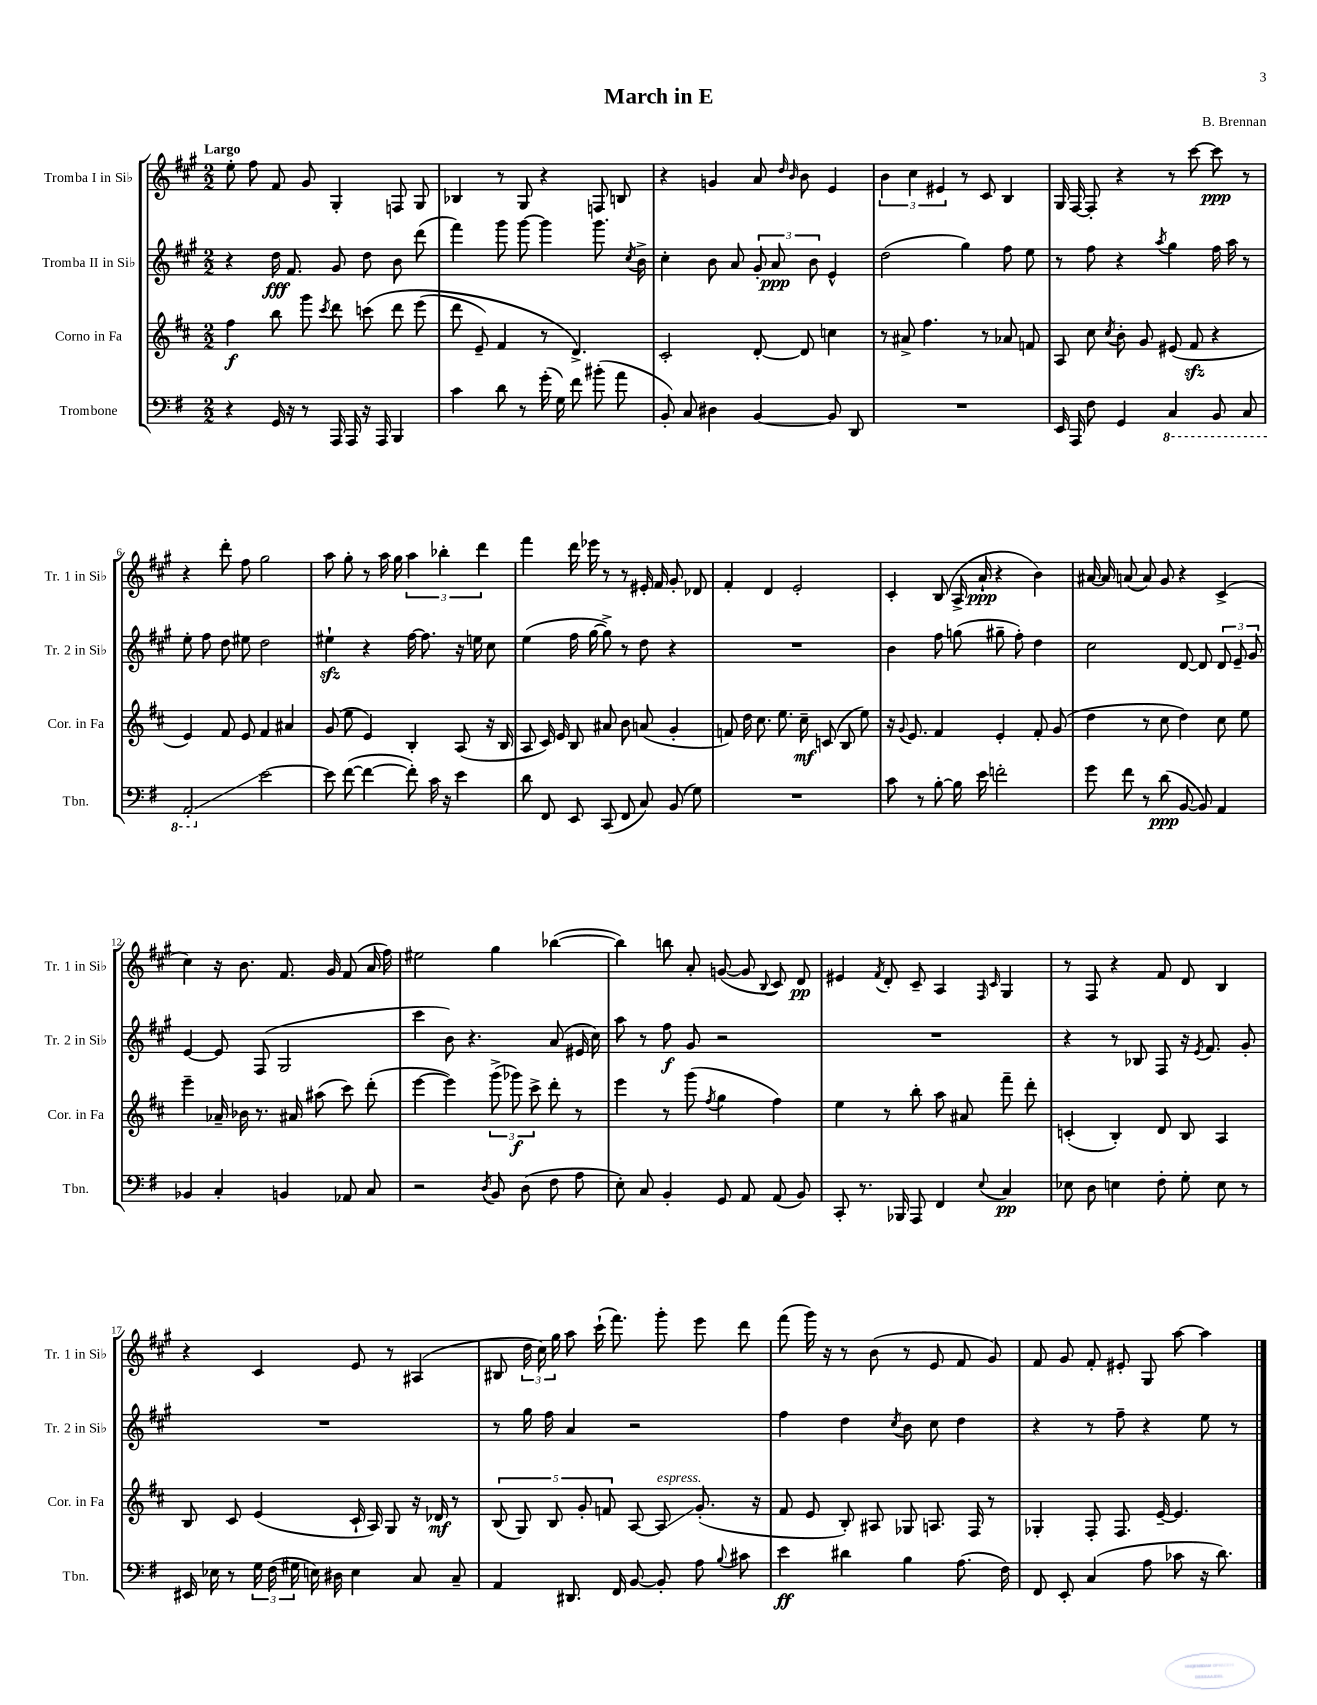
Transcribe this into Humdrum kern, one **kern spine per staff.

**kern	**kern	**kern	**kern
*staff4	*staff3	*staff2	*staff1
*clefF4	*clefG2	*clefG2	*clefG2
*k[f#]	*k[f#c#]	*k[f#c#g#]	*k[f#c#g#]
*M2/2	*M2/2	*M2/2	*M2/2
4r	4ff#	4r	8ee'
.	.	.	8ff#
16GG	8bb	16dd	8f#
16r	.	8.f#	.
8r	8ggg	.	8g#
.	8qccc#	.	.
16AAA	8ddd	8g#	4G#'
16AAA	.	.	.
16r	&(8ccc	8dd	.
16AAA	.	.	.
4BBB	8ddd	8b	8F
.	(8eee	(8ddd	8G#
=	=	=	=
4c	8ddd	4fff#)	4B-
.	8e~)	.	.
8d	4f#	8ggg#	8r
8r	.	[8ggg#	8G#
(16g'	8r	4ggg#]	4r
16G)	.	.	.
8f#	4.d^&)	.	.
(8b#'	.	8.ggg#	8F
8a	.	.	8B
.	.	8qcc#	.
.	.	16b^	.
=	=	=	=
8BB')	2c#'	4cc#'	4r
8C	.	.	.
4D#	.	8b	4g
.	.	8a	.
[4BB	[8d'	12g#'	8a
.	.	12a	.
.	.	.	16qqdd
.	.	.	16qqb
.	8d]	.	8b
.	.	12b	.
8BB]	4cc	4e^^	4e
8DD	.	.	.
=	=	=	=
1r	8r	(2dd	6b
.	8a#^	.	.
.	.	.	6cc#
.	4.ff#	.	.
.	.	.	6e#
.	.	4gg#)	8r
.	8r	.	8c#
.	8a-	8ff#	4B
.	8f	8ee	.
=	=	=	=
16EE	8A	8r	16G#
16AAA	.	.	[16F#
8F#	8cc#	8ff#	8F#']
.	8qcc#	.	.
4GG	8b'	4r	4r
.	8g	.	.
.	.	8qaa	.
4CC	(8e#	4gg#	8r
.	8f#	.	[8ccc#
8BBB	4r	16ff#	8ccc#]
.	.	16aa	.
8CC	.	8r	8r
=	=	=	=
2AAA'	4e)	8ee'	4r
.	.	8ff#	.
.	8f#	8dd	8ddd'
.	8e	8ee#	8ff#
[2e	4f#	2dd	2gg#
.	4a#	.	.
=	=	=	=
8e]	(8g	4ee#`	8aa
([8f#	8ee	.	8gg#'
4f#_	4e)	4r	8r
.	.	.	16aa
.	.	.	16gg#
8f#'])	4B'	[16ff#	6aa
.	.	8.ff#]	.
16c	.	.	.
.	.	.	6bb-'
16r	.	.	.
4e	(8A	16r	.
.	.	16ee	.
.	.	.	6ddd
.	16r	8cc#	.
.	16B	.	.
=	=	=	=
8d	8A	(4ee	4fff#
8FF#	16c#)	.	.
.	16e	.	.
8EE	8B	16ff#	16ddd
.	.	[16gg#	16eee-
(8CC	8a#	8gg#^])	8r
8FF#	8b	8r	8r
8C)	(8a	8dd	16e#'
.	.	.	16f#
(8BB	4g'	4r	8g#'
8G)	.	.	8d-
=	=	=	=
1r	8f)	1r	4f#'
.	16dd	.	.
.	8.cc#	.	.
.	.	.	4d
.	8.ee	.	.
.	.	.	2e'
.	16cc#~	.	.
.	(8c	.	.
.	8B	.	.
.	8ee)	.	.
=	=	=	=
8c	16r	4b	4c#'
.	8qqg	.	.
.	8.e	.	.
8r	.	.	.
[8B'	4f#	8ff#	(8B
16B]	.	(8gg	16A^
16e	.	.	16a`
2f'	4e'	8gg#~	4r
.	.	8ff#')	.
.	8f#'	4dd	4b)
.	(8g	.	.
=	=	=	=
8g	4dd	2cc#	[16a#
.	.	.	16a#]
8f#	.	.	(8a
8r	8r	.	8a)
(8d	8cc#	.	8g#
[8BB	4dd)	[8d	4r
8BB])	.	8d]	.
4AA	8cc#	12d	(4c#^
.	.	12e~	.
.	8ee	.	.
.	.	12g#	.
=	=	=	=
4BB-	4eee~	[4e	4cc#)
4C'	16a-~	8e]	16r
.	16b-	.	8.b
.	8.r	(8F#	.
4BB	.	2G#	8.f#
.	16a#	.	.
.	(8aa#	.	.
.	.	.	16g#
8AA-	8ccc#)	.	(8f#
8C	(8ddd'	.	16a
.	.	.	16ff#)
=	=	=	=
2r	[4eee	4ccc#	2ee#
.	4eee])	8b)	.
.	.	4.r	.
8qD	.	.	.
8BB	(12ggg^	.	4gg#
.	12ggg-)	.	.
(8D	.	.	.
.	12ccc#^	.	.
8F#	8ddd'	(8a	([4bb-
8A	8r	16e#	.
.	.	16cc#)	.
=	=	=	=
8E')	4eee	8aa	4bb-])
8C	.	8r	.
4BB'	8r	8ff#	8bb
.	(8ggg	8g#	8a'
.	8qff#	.	.
8GG	4gg	2r	([8g
8AA	.	.	8g]
.	.	.	8qqB
(8AA	4ff#)	.	8c#)
8BB)	.	.	8d
=	=	=	=
8CC'	4ee	1r	4e#
8.r	.	.	.
.	.	.	8qf#
.	8r	.	8d'
16BBB-	.	.	.
8AAA	8bb'	.	8c#~
4FF#	8aa	.	4A
.	8a#	.	.
.	.	.	16qqF#
8qqE	.	.	16qqc#
4C	8fff#~	.	4G#
.	8ddd'	.	.
=	=	=	=
8E-	(4c'	4r	8r
8D	.	.	8F#
4E	4B')	8r	4r
.	.	8B-	.
8F#'	8d	8F#	8f#
8G'	8B	16r	8d
.	.	8qe	.
.	.	8.f#	.
8E	4A	.	4B
8r	.	8g#'	.
=	=	=	=
16EE#	8B	1r	4r
16E-	.	.	.
8r	8c#	.	.
24G	(4e	.	4c#
(24F#	.	.	.
24G#	.	.	.
16E)	.	.	.
16D#	.	.	.
4E	16c#`	.	8e
.	16A)	.	.
.	8G	.	8r
8C	16r	.	(4A#
.	16d-	.	.
8C~	8r	.	.
=	=	=	=
4AA	(10B	8r	8B#
.	10G)	.	.
.	.	16gg#	24dd
.	.	.	24cc#)
.	.	16ff#	.
.	10B	.	.
.	.	.	24gg#
8.DD#	.	4a	8aa
.	10g'	.	.
.	.	.	(16ccc#`
.	10f	.	.
16FF#	.	.	8.fff#)
[8BB	[8A	2r	.
8BB']	8A]	.	8ggg#'
8A	(8.g'	.	8eee
8qqB	.	.	.
8c#	.	.	8ddd
.	16r	.	.
=	=	=	=
4e	8f#	4ff#	(8fff#
.	8e	.	16ggg#)
.	.	.	16r
4d#	8B')	4dd	8r
.	8A#	.	(8b
.	.	8qcc#	.
4B	8G-	8b	8r
.	8.A	8cc#	8e
(8.A	.	4dd	8f#
.	16F#	.	.
.	8r	.	8g#)
16F#)	.	.	.
=	=	=	=
8FF#	4G-'	4r	8f#
8EE'	.	.	8g#
(4C	8F#'	8r	8f#'
.	8.F#	8ff#~	8e#'
8A	.	4r	8G#
.	[16e~	.	.
8c-	4.e]	.	[8aa
16r	.	8ee	4aa]
8.d)	.	.	.
.	.	8r	.
==	==	==	==
*-	*-	*-	*-
